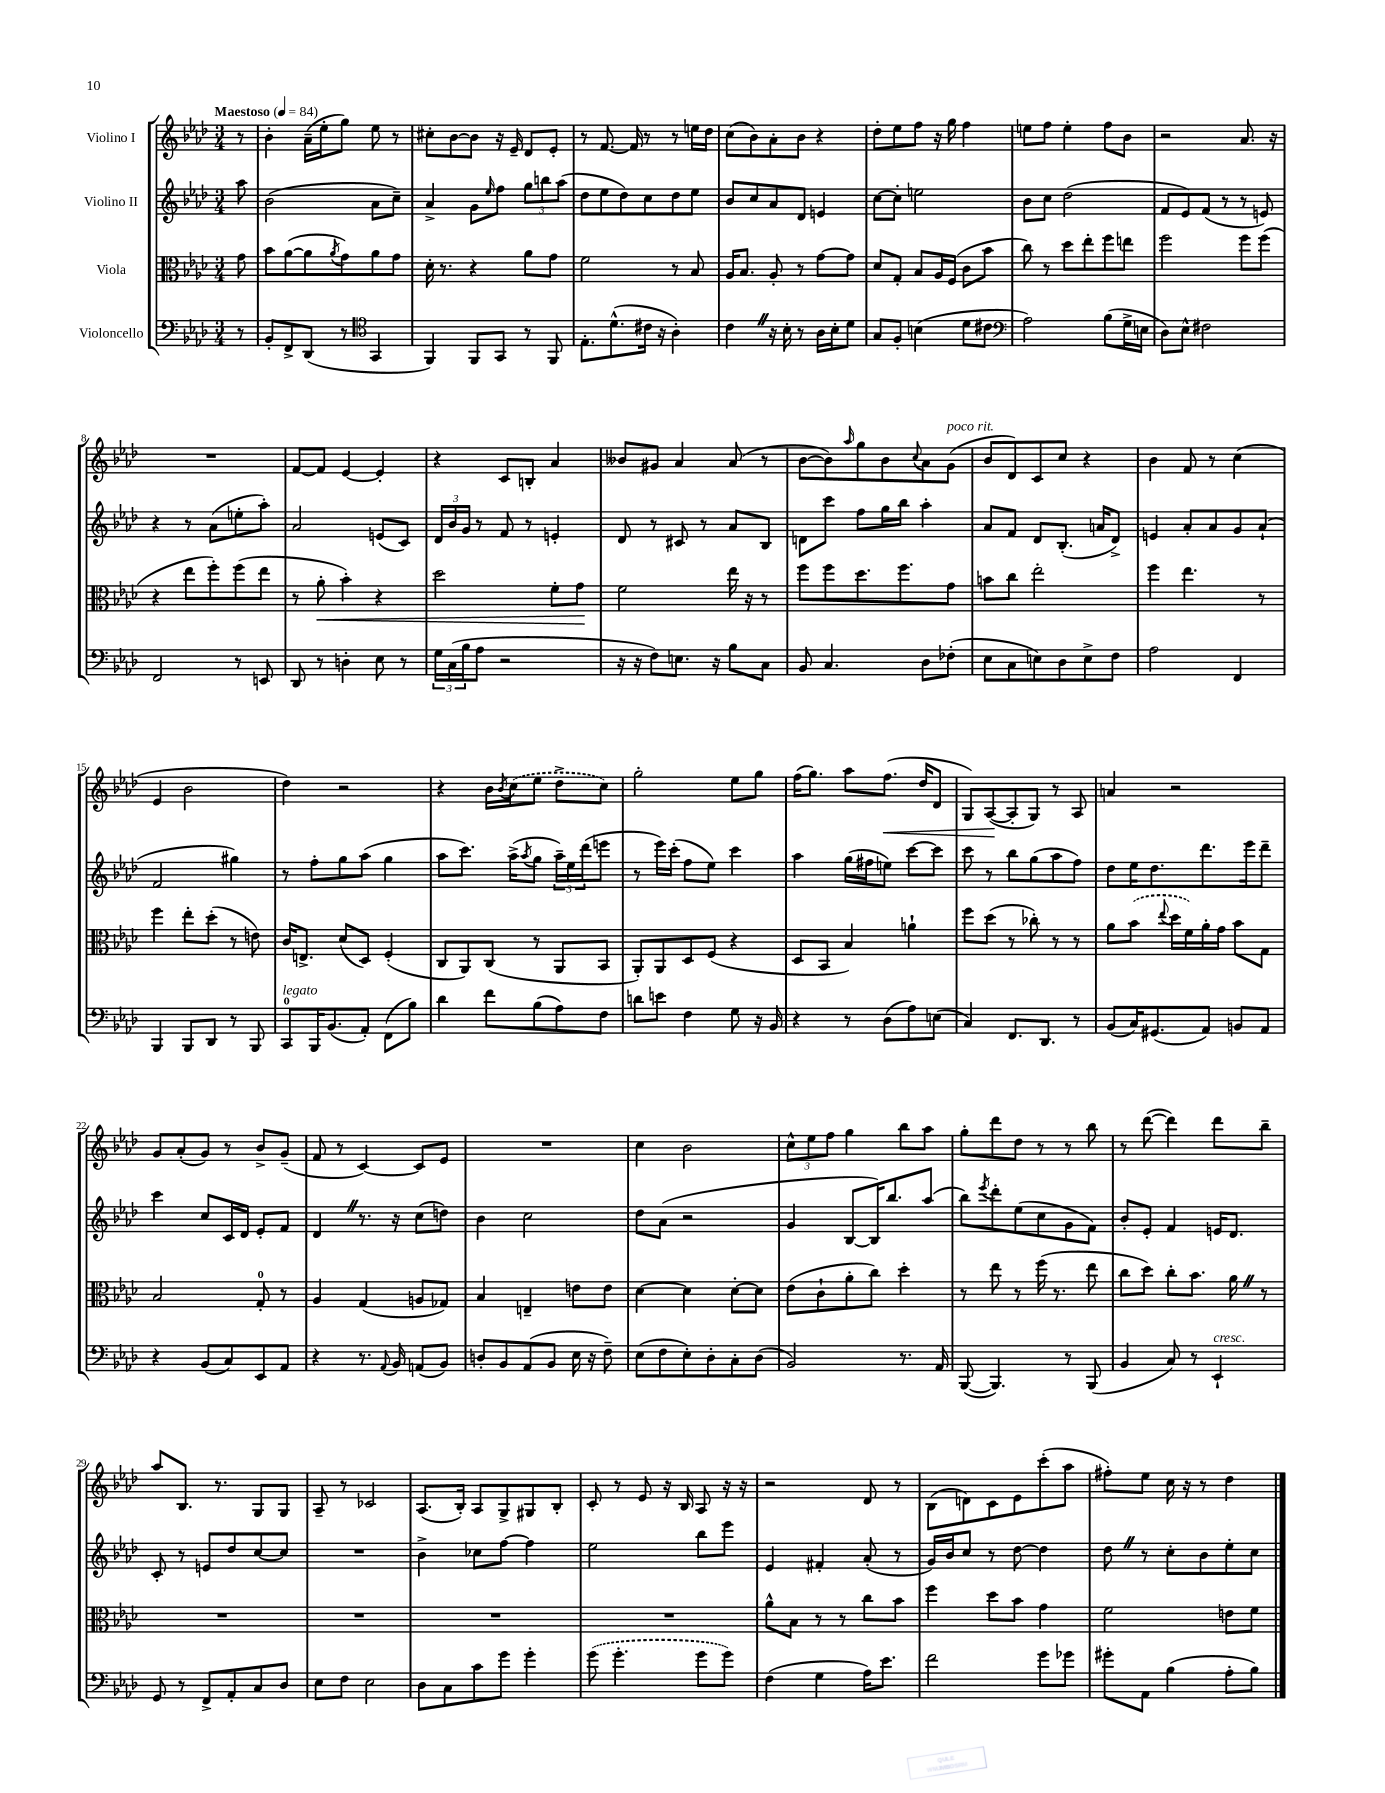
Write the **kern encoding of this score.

**kern	**kern	**dynam	**kern	**kern	**dynam
*part4	*part3	*part3	*part2	*part1	*part1
*staff4	*staff3	*staff3	*staff2	*staff1	*staff1
*I"Violoncello	*I"Viola	*	*I"Violino II	*I"Violino I	*
*clefF4	*clefC3	*	*clefG2	*clefG2	*
*k[b-e-a-d-]	*k[b-e-a-d-]	*	*k[b-e-a-d-]	*k[b-e-a-d-]	*
*M3/4	*M3/4	*	*M3/4	*M3/4	*
*MM84	*MM84	*	*MM84	*MM84	*
=	=	=	=	=	=
!	!	!	!	!LO:TX:a:B:t=Maestoso	!
8r	8g\	.	8aa-\	8r	.
=1	=1	=1	=1	=1	=1
8BB-'/L	8b-\L	.	(2b-\	4b-'\	.
8FF^/	([8a-\	.	.	.	.
(8DD-/J	8a-\]	.	.	(16a-~\LL	.
.	.	.	.	16ee-'\J	.
.	8qa-/	.	.	.	.
8r	8g\)	.	.	8gg\J)	.
*clefC4	*	*	*	*	*
4GG/	8a-\	.	8a-\L	8ee-\	.
.	8g\J	.	8cc~\J)	8r	.
=2	=2	=2	=2	=2	=2
4FF/)	16d-'\	.	4a-^/	8cc#X'\L	.
.	8.r	.	.	.	.
.	.	.	.	[8b-\	.
8FF/L	4r	.	8g\L	8b-\J]	.
.	.	.	16qqee-/	.	.
8GG/J	.	.	8ff\J	16r	.
.	.	.	.	16e-~/	.
8r	8a-\L	.	12gg\L	8d-/L	.
.	.	.	12bbn\	.	.
8FF/	8g\J	.	.	8e-'/J	.
.	.	.	(12aa-\J	.	.
=3	=3	=3	=3	=3	=3
8.E-'\L	2f\	.	8dd-\L	8r	.
.	.	.	8ee-\	[8.f/	.
(8.d-^^\	.	.	.	.	.
.	.	.	8dd-\)	.	.
.	.	.	.	16f/]	.
16c#X\Jk	.	.	8cc\	8r	.
16r	.	.	.	.	.
4A-'\)	8r	.	8dd-\	8r	.
.	8B-/	.	8ee-\J	16een\LL	.
.	.	.	.	16dd-\JJ	.
=4	=4	=4	=4	=4	=4
4cZ\	16A-/KL	.	8b-/L	(8cc\L	.
.	8.B-/J	.	.	.	.
.	.	.	8cc/	8b-\)	.
16r	8A-'/	.	8a-/	8a-'\	.
16B-'\	.	.	.	.	.
8r	8r	.	8d-/J	8b-\J	.
16A-\LL	[8g\L	.	4en/	4r	.
16B-'\J	.	.	.	.	.
8d-\J	8g\J]	.	.	.	.
=5	=5	=5	=5	=5	=5
8G/L	8d-/L	.	[8cc\L	8dd-'\L	.
8F'/J	8G'/J	.	8cc'\J]	8ee-\	.
(4Bn\	8B-/L	.	2een\	8ff\J	.
.	16A-/L	.	.	16r	.
.	(16F/JJ	.	.	16gg\	.
8d-\L	8c\L	.	.	4ff\	.
8c#X\J	8b-\J	.	.	.	.
=6	=6	=6	=6	=6	=6
*clefF4	*	*	*	*	*
2A-\)	8cc\)	.	8b-\L	8een\L	.
.	8r	.	8cc\J	8ff\J	.
.	8dd-\L	.	(2dd-\	4ee'\	.
.	8ee-'\	.	.	.	.
(8B-\L	8ff\	.	.	8ff\L	.
16G^\L	8een\J	.	.	8b-\J	.
16En\JJ	.	.	.	.	.
=7	=7	=7	=7	=7	=7
8D-\L)	2ff\	.	8f/L	2r	.
8E-^^\J	.	.	8e-/)	.	.
2F#X\	.	.	(8f/J	.	.
.	.	.	8r	.	.
.	8ff\L	.	8r	8.a-/	.
.	(8ff\J	.	8en/)	.	.
.	.	.	.	16r	.
!!LO:LB:g=z
=8	=8	=8	=8	=8	=8
2FF/	4r	.	4r	2.r	.
.	8ee-\L	.	8r	.	.
.	8ff'\)	.	(8a-\L	.	.
8r	(8ff\	.	8een'\	.	.
8EEn/	8ee-\J	.	8aa-'\J)	.	.
=9	=9	=9	=9	=9	=9
8DD-/	8r	.	2a-/	[8f/L	.
!	!	!LO:HP:b	!	!	!
8r	8a-'\	<	.	8f/J]	.
4Dn'\	4b-'\)	.	.	[4e-/	.
8E-\	4r	.	(8en/L	4e-'/]	.
8r	.	.	8c/J)	.	.
=10	=10	=10	=10	=10	=10
24G\LL	2dd-\	.	24d-/LL	4r	.
(24C\	.	.	24b-/	.	.
24B-\J	.	.	24g/JJ	.	.
8A-\J	.	.	8r	.	.
2r	.	.	8f/	8c/L	.
.	.	.	8r	8Bn'/J	.
.	8f'\L	.	4en'/	4a-/	.
.	8g\J	.	.	.	.
.	.	[	.	.	.
=11	=11	=11	=11	=11	=11
16r	2f\	.	8d-/	8b--X/L	.
16r	.	.	.	.	.
8F\L)	.	.	8r	8g#X/J	.
8.En\J	.	.	8c#X/	4a-/	.
.	.	.	8r	.	.
16r	.	.	.	.	.
8B-\L	16ee-\	.	8a-/L	(8a-/	.
.	16r	.	.	.	.
8C\J	8r	.	8B-/J	8r	.
=12	=12	=12	=12	=12	=12
8BB-/	8ff\L	.	8dn\L	[8b-\L	.
4.C/	8ff\	.	8ccc\J	8b-\])	.
.	.	.	.	16qqaa-/	.
.	8.dd-\	.	8ff\L	8gg\	.
.	.	.	16gg\L	8b-\	.
.	8.ff\	.	16bb-\JJ	.	.
.	.	.	.	8qqcc/	.
8D-\L	.	.	4aa-'\	8a-\	.
!	!	!	!	!LO:TX:a:i:t=poco rit.	!
(8F-X'\J	8g\J	.	.	(8g\J	.
=13	=13	=13	=13	=13	=13
8E-\L	8bn\L	.	8a-/L	8b-/L	.
8C\	8cc\J	.	8f/J	8d-/)	.
8En\)	2ee-'\	.	8d-/L	8c/	.
8D-\	.	.	(8.B-'/J	8cc/J	.
8E^\	.	.	.	4r	.
.	.	.	16an/KL	.	.
8F\J	.	.	8d-^/J)	.	.
=14	=14	=14	=14	=14	=14
2A-\	4ff\	.	4en/	4b-\	.
.	4.ee-\	.	8a-'/L	8f/	.
.	.	.	8a-/	8r	.
4FF/	.	.	8g/	(4cc\	.
.	8r	.	(8a-`/J	.	.
!!LO:LB:g=z
=15	=15	=15	=15	=15	=15
4BBB-/	4ff\	.	2f/	4e-/	.
8BBB-/L	8ee-'\L	.	.	2b-\	.
8DD-/J	(8dd-'\J	.	.	.	.
8r	8r	.	4gg#X\)	.	.
8BBB-/	8en\)	.	.	.	.
=16	=16	=16	=16	=16	=16
!LO:TX:a:i:t=legato	!	!	!	!	!
8CC/L	16c/KL	.	8r	4dd-\)	.
.	8.En^/J	.	.	.	.
16BBB-/K	.	.	8ff'\L	.	.
(8.BB-/	.	.	.	.	.
.	(8d-/L	.	8gg\	2r	.
8AA-'/J)	8D-/J)	.	(8aa-\J	.	.
(8FF\L	(4F'/	.	4gg\	.	.
8B-\J)	.	.	.	.	.
=17	=17	=17	=17	=17	=17
4d-\	8C/L	.	8aa-\L	4r	.
.	8AA-/)	.	8.ccc\J)	.	.
8f\L	(8C/J	.	.	16b-\LL	.
.	.	.	.	8qb-/	.
.	.	.	(16aa-^\KL	(16cc\J	.
.	.	.	8qaa-/	.	.
(8B-\	8r	.	8gg\J	8ee-\J	.
8A-\)	8AA-/L	.	24aa-~\LL)	8dd-^\L	.
.	.	.	24ee-\	.	.
.	.	.	(24ddd-\J	.	.
8F\J	8BB-/J	.	8eeen\J	8cc\J)	.
=18	=18	=18	=18	=18	=18
8dn\L	8AA-'/L)	.	8r	2gg'\	.
8en\J	8AA-/	.	16eee-\LL)	.	.
.	.	.	(16ccc'\JJ	.	.
4F\	8D-/	.	8ff\L	.	.
.	(8F/J	.	8ee-\J)	.	.
8G\	4r	.	4ccc\	8ee-\L	.
16r	.	.	.	8gg\J	.
16BB-/	.	.	.	.	.
=19	=19	=19	=19	=19	=19
4r	8D-/L	.	4aa-\	(16ff\KL	.
.	.	.	.	8.gg\J)	.
.	8BB-/J	.	.	.	.
8r	4B-/)	.	(16gg\LL	8aa-\L	.
.	.	.	16ff#X\J	.	.
!	!	!	!	!	!LO:HP:b
(8D-\L	.	.	8een\J)	(8.ff\J	<
8A-\)	4an`\	.	[8ccc\L	.	.
.	.	.	.	16dd-/KL	.
(8En\J	.	.	8ccc\J]	8d-/J	.
=20	=20	=20	=20	=20	=20
4C/)	8ff\L	.	8ccc\	8G/L)	.
.	(8dd-\J	.	8r	([8A-/	.
8.FF/L	8r	.	8bb-\L	8A-'/]	[
.	8cc-X'\)	.	(8gg\	8G/J)	.
8.DD-/J	.	.	.	.	.
.	8r	.	8aa-\	8r	.
8r	8r	.	8ff\J)	8A-/	.
=21	=21	=21	=21	=21	=21
(8BB-/L	8a-\L	.	8dd-\L	4an/	.
16C/K)	(8b-\J	.	16ee-\K	.	.
(8.GG#X/	.	.	8.dd-\	.	.
.	8qqee-/	.	.	.	.
.	16dd-\LL	.	.	2r	.
.	16f\)	.	.	.	.
8AA-/J)	16a-'\	.	8.ddd-\	.	.
.	16g\JJ	.	.	.	.
8BBn/L	8b-\L	.	.	.	.
.	.	.	16eee-\k	.	.
8AA-/J	8G\J	.	8ddd-~\J	.	.
!!LO:LB:g=z
=22	=22	=22	=22	=22	=22
4r	2B-/	.	4ccc\	8g/L	.
.	.	.	.	(8a-'/	.
(8BB-/L	.	.	8cc/L	8g/J)	.
8C/)	.	.	16c/L	8r	.
.	.	.	16d-/JJ	.	.
8EE-/	8G'/	.	8e-'/L	8b-^/L	.
8AA-/J	8r	.	8f/J	(8g~/J	.
=23	=23	=23	=23	=23	=23
4r	4A-/	.	4d-Z/	8f/	.
.	.	.	.	8r	.
8.r	(4G/	.	8.r	[4c/)	.
8qqAA-/	.	.	.	.	.
16BB-/	.	.	16r	.	.
(8AAn/L	8An/L	.	(8cc\L	8c/L]	.
8BB-/J)	8G-X/J)	.	8ddn\J)	8e-/J	.
=24	=24	=24	=24	=24	=24
8Dn'/L	4B-/	.	4b-\	2.r	.
8BB-/	.	.	.	.	.
(8AA-/	4En~/	.	2cc\	.	.
8BB-/J	.	.	.	.	.
16E-\	8en\L	.	.	.	.
16r	.	.	.	.	.
8F~\)	8e\J	.	.	.	.
=25	=25	=25	=25	=25	=25
(8E-\L	[4d-\	.	8dd-\L	4cc\	.
8F\	.	.	(8a-\J	.	.
8E-'\)	4d-\]	.	2r	2b-\	.
8D-'\	.	.	.	.	.
8C'\	[8d-'\L	.	.	.	.
(8D-\J	8d-\J]	.	.	.	.
=26	=26	=26	=26	=26	=26
2BB-/)	(8e-\L	.	4g/	12cc^^\L	.
.	.	.	.	12ee-\	.
.	8c`\	.	.	.	.
.	.	.	.	12ff\J	.
.	8a-'\	.	[8B-/L	4gg\	.
.	8cc\J)	.	16B-/K])	.	.
.	.	.	8.bb-/	.	.
8.r	4dd-'\	.	.	8bb-\L	.
.	.	.	(8aa-/J	8aa-\J	.
16AA-/	.	.	.	.	.
=27	=27	=27	=27	=27	=27
([8BBB-/	8r	.	8bb-\L)	8gg'\L	.
.	.	.	8qeee-/	.	.
4.BBB-/])	8ee-\	.	8ddd-'\	8ddd-\	.
.	8r	.	(8ee-\	8dd-\J	.
.	(16ff\	.	8cc\	8r	.
.	8.r	.	.	.	.
8r	.	.	8g\	8r	.
(8BBB-/	8ee-\	.	8f\J)	8bb-\	.
=28	=28	=28	=28	=28	=28
4BB-/	8cc\L	.	8b-'/L	8r	.
.	8dd-\J)	.	8e-'/J	([8ddd-\	.
8C/)	8cc'\L	.	4f/	4ddd-\])	.
8r	8.b-\J	.	.	.	.
!LO:TX:a:i:t=cresc.	!	!	!	!	!
4EE-`/	.	.	16en/KL	8ddd-\L	.
.	16a-Z\	.	8.d-/J	.	.
.	8r	.	.	8bb-~\J	.
!!LO:LB:g=z
=29	=29	=29	=29	=29	=29
8GG/	2.r	.	8c'/	8aa-/L	.
8r	.	.	8r	8.B-/J	.
8FF^/L	.	.	8en/L	.	.
.	.	.	.	8.r	.
8AA-'/	.	.	8dd-/	.	.
8C/	.	.	[8cc/	8G/L	.
8D-/J	.	.	8cc/J]	8G/J	.
=30	=30	=30	=30	=30	=30
8E-\L	2.r	.	2.r	8A-~/	.
8F\J	.	.	.	8r	.
2E-\	.	.	.	2c-X/	.
=31	=31	=31	=31	=31	=31
8D-\L	2.r	.	4b-^\	(8.A-/L	.
8C\	.	.	.	.	.
.	.	.	.	16B-'/Jk)	.
8c\	.	.	8cc-X\L	8A-/L	.
8g\J	.	.	[8ff\J	8G^/	.
4g'\	.	.	4ff\]	8G#X/	.
.	.	.	.	8B-'/J	.
=32	=32	=32	=32	=32	=32
(8g\	2.r	.	2ee-\	8c'/	.
4.g'\	.	.	.	8r	.
.	.	.	.	8e-/	.
.	.	.	.	16r	.
.	.	.	.	16B-/	.
8g\L	.	.	8bb-\L	8A-/	.
8g\J)	.	.	8eee-\J	16r	.
.	.	.	.	16r	.
=33	=33	=33	=33	=33	=33
(4F\	8a-^^\L	.	4e-/	2r	.
.	8B-\J	.	.	.	.
4G\	8r	.	4f#X'/	.	.
.	8r	.	.	.	.
16A-\KL)	8cc\L	.	(8a-'/	8d-/	.
8.e-\J	.	.	.	.	.
.	8b-\J	.	8r	8r	.
=34	=34	=34	=34	=34	=34
2f\	4ff\	.	16g/LL)	(8B-\L	.
.	.	.	16b-/J	.	.
.	.	.	8cc/J	8dn\)	.
.	8dd-\L	.	8r	8c\	.
.	8b-\J	.	[8dd-\	8e-\	.
8g\L	4g\	.	4dd-\]	(8ccc'\	.
8g-X\J	.	.	.	8aa-\J	.
=35	=35	=35	=35	=35	=35
8g#X'\L	2f\	.	8dd-Z\	8ff#X'\L)	.
8AA-\J	.	.	8r	8ee-\J	.
(4B-\	.	.	8cc'\L	16cc\	.
.	.	.	.	16r	.
.	.	.	8b-\	8r	.
8A-'\L	8en\L	.	8ee-'\	4dd-\	.
8B-\J)	8f\J	.	8cc\J	.	.
==	==	==	==	==	==
*-	*-	*-	*-	*-	*-
